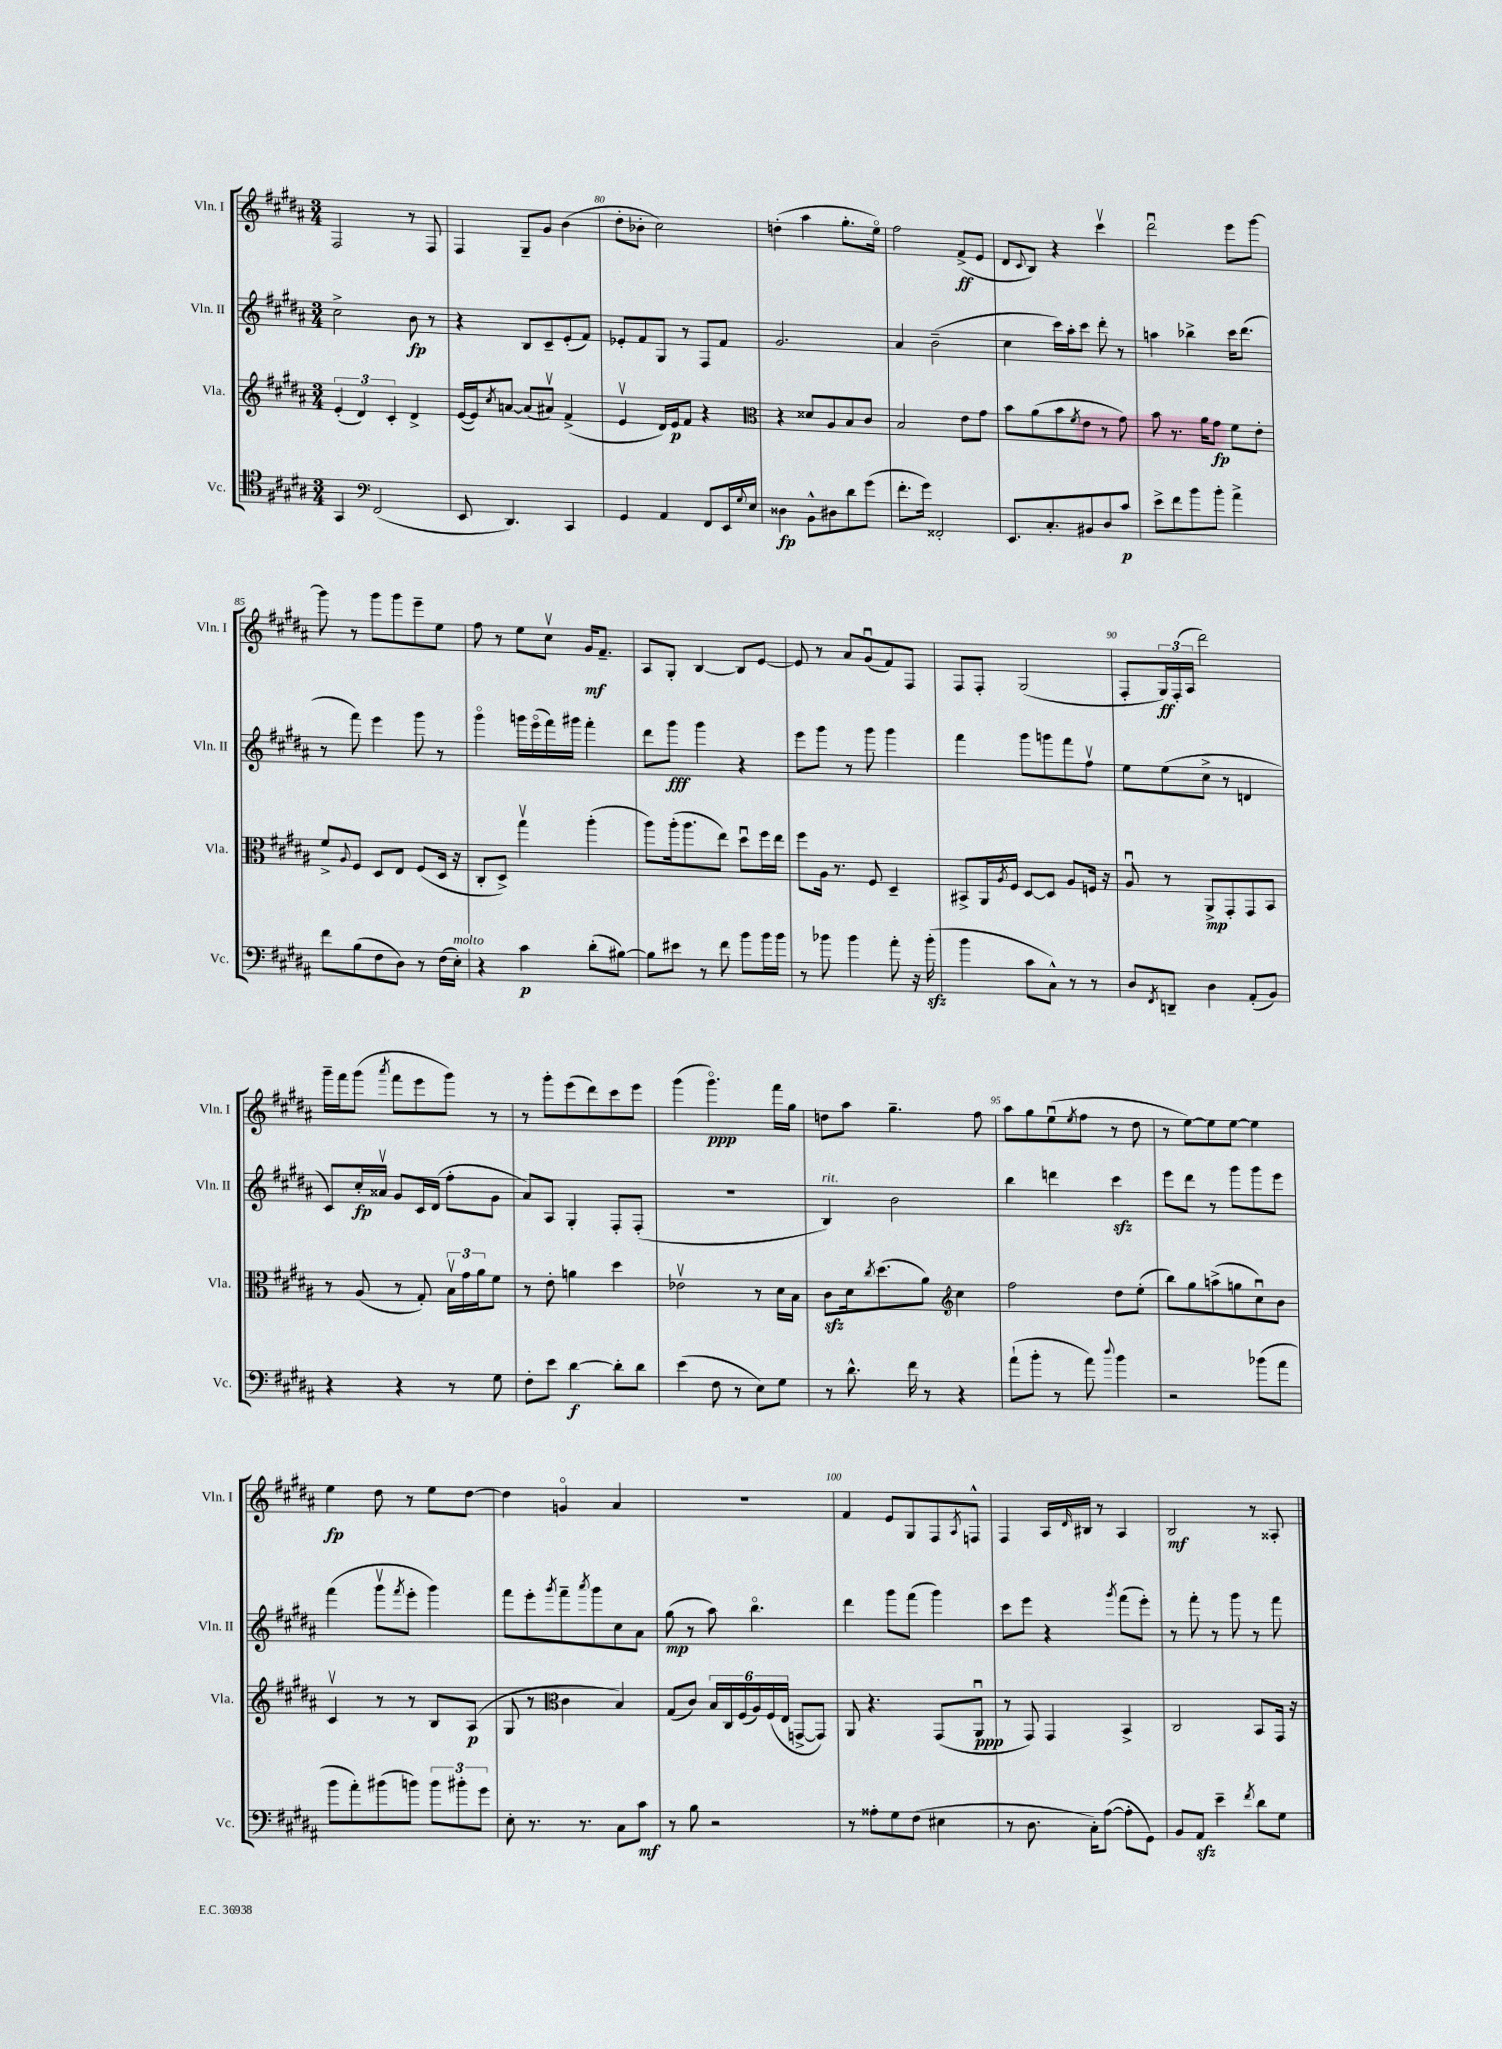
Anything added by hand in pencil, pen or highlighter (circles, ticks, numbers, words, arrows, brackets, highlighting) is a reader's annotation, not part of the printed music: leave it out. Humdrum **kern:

**kern	**dynam	**kern	**dynam	**kern	**dynam	**kern	**dynam
*part4	*part4	*part3	*part3	*part2	*part2	*part1	*part1
*staff4	*staff4	*staff3	*staff3	*staff2	*staff2	*staff1	*staff1
*I"Vc.	*	*I"Vla.	*	*I"Vln. II	*	*I"Vln. I	*
*I'Vc.	*	*I'Vla.	*	*I'Vln. II	*	*I'Vln. I	*
*clefC4	*	*clefG2	*	*clefG2	*	*clefG2	*
*k[f#c#g#d#a#]	*	*k[f#c#g#d#a#]	*	*k[f#c#g#d#a#]	*	*k[f#c#g#d#a#]	*
*M3/4	*	*M3/4	*	*M3/4	*	*M3/4	*
=78	=78	=78	=78	=78	=78	=78	=78
4GG#/	.	(6e'/	.	2cc#^\	.	2F#/	.
.	.	6d#/)	.	.	.	.	.
*clefF4	*	*	*	*	*	*	*
(2FF#/	.	.	.	.	.	.	.
.	.	6c#'/	.	.	.	.	.
.	.	4d#^/	.	8b\	fp	8r	.
.	.	.	.	8r	.	8F#/	.
=79	=79	=79	=79	=79	=79	=79	=79
8EE/	.	([16e/LL	.	4r	.	4F#/	.
.	.	16e/J])	.	.	.	.	.
.	.	8qcc#/	.	.	.	.	.
4.DD#/)	.	[8an/J	.	.	.	.	.
.	.	(8a/L]	.	8B/L	.	8G#~/L	.
.	.	8a#Xv/J)	.	8c#~/	.	8g#/J	.
4CC#/	.	(4f#^/	.	(8e'/	.	(4b\	.
.	.	.	.	8f#/J)	.	.	.
=80	=80	=80	=80	=80	=80	=80	=80
4GG#/	.	4ev/	.	8e-X'/L	.	8dd#'\L	.
.	.	.	.	8f#/	.	8b-X'\J	.
4AA#/	.	16d#/LL)	.	8G#/J	.	2cc#\)	.
.	.	16e/J	p	.	.	.	.
.	.	8f#/J	.	8r	.	.	.
8FF#/L	.	4r	.	8F#/L	.	.	.
16EE/L	.	.	.	8f#/J	.	.	.
8qqG#/	.	.	.	.	.	.	.
16E/JJ	.	.	.	.	.	.	.
=81	=81	=81	=81	=81	=81	=81	=81
*	*	*clefC3	*	*	*	*	*
4D##X\	fp	4r	.	2.g#/	.	(4ddn'\	.
8BB^^\L	.	8d##X/L	.	.	.	4aa#\	.
8D#X\	.	8A#/	.	.	.	.	.
8d#\	.	8B/	.	.	.	8.gg#'\L	.
(8g#\J	.	8c#/J	.	.	.	.	.
.	.	.	.	.	.	16ee\Jk)	.
=82	=82	=82	=82	=82	=82	=82	=82
8.f#'\L	.	2B/	.	4a#/	.	2ff#\	.
16g#\Jk)	.	.	.	.	.	.	.
2FF##X'/	.	.	.	(2b~\	.	.	.
.	.	8e\L	.	.	.	(8f#^/L	ff
.	.	8g#\J	.	.	.	8e/J	.
=83	=83	=83	=83	=83	=83	=83	=83
8.EE/L	.	8b\L	.	4cc#\	.	8d#/L	.
.	.	.	.	.	.	8qqc#/	.
.	.	(8a#\	.	.	.	8B/J)	.
8.C#'/	.	.	.	.	.	.	.
.	.	8b\	.	16ccc#\LL)	.	4r	.
.	.	.	.	16aa#'\J	.	.	.
.	.	8qf#/	.	.	.	.	.
8BB#X/	.	8e\J	.	8ccc#\J	.	.	.
8D#/	.	8r	.	8ddd#'\	.	4ccc#v\	.
8c#/J	p	8g#\)	.	8r	.	.	.
=84	=84	=84	=84	=84	=84	=84	=84
8e^\L	.	8b\	.	4aan\	.	2ddd#u\	.
8f#\	.	8.r	.	.	.	.	.
8b\	.	.	.	4bb-X^\	.	.	.
.	.	16a#\KL	.	.	.	.	.
8b'\J	.	8g#\J	fp	.	.	.	.
4a#^\	.	8f#\L	.	16ccc#\KL	.	8eee\L	.
.	.	.	.	(8.ddd#\J	.	.	.
.	.	8e'\J	.	.	.	[8ggg#\J	.
!!LO:LB:g=z
=85	=85	=85	=85	=85	=85	=85	=85
8f#\L	.	8f#^/L	.	8r	.	8ggg#\]	.
.	.	8qqA#/	.	.	.	.	.
(8B\	.	8F#/J	.	8fff#\)	.	8r	.
8F#\	.	8D#/L	.	4eee\	.	8ggg#\L	.
8D#\J)	.	8E/J	.	.	.	8ggg#\	.
8r	.	(8F#/L	.	8ggg#\	.	8eee~\	.
(16F#\LL	.	16D#/Jk	.	8r	.	8ee\J	.
!LO:TX:a:i:t=molto	!	!	!	!	!	!	!
16E'\JJ)	.	16r	.	.	.	.	.
=86	=86	=86	=86	=86	=86	=86	=86
4r	.	8C#'/L	.	4ggg#\	.	8ff#\	.
.	.	8D#^/J)	.	.	.	8r	.
4c#\	p	4gg#v\	.	16gggn\LL	.	8ee\L	.
.	.	.	.	(16eee\	.	.	.
.	.	.	.	16fff#\)	.	8cc#v\J	.
.	.	.	.	16ggg#X\JJ	.	.	.
(8d#'\L	.	(4aa#'\	.	4fff#'\	.	16g#/KL	mf
.	.	.	.	.	.	8.f#~/J	.
[8B#X\J)	.	.	.	.	.	.	.
=87	=87	=87	=87	=87	=87	=87	=87
8B#\L]	.	8aa#\L)	.	8ddd#\L	.	8A#/L	.
8e#X\J	.	(16aa#'\k	.	8ggg#\J	fff	8G#'/J	.
.	.	8.aa#\	.	.	.	.	.
8r	.	.	.	4ggg#\	.	[4B/	.
8f#\	.	8ee\J)	.	.	.	.	.
8b\L	.	8dd#u\L	.	4r	.	8B/L]	.
16b\L	.	16ff#\L	.	.	.	[8e/J	.
16b\JJ	.	16ee\JJ	.	.	.	.	.
=88	=88	=88	=88	=88	=88	=88	=88
8r	.	8ff#\L	.	8eee\L	.	8e/]	.
8b-X\	.	16A#\Jk	.	8ggg#\J	.	8r	.
.	.	8.r	.	.	.	.	.
4b-\	.	.	.	8r	.	8a#/L	.
.	.	8F#/	.	8ggg#\	.	(8g#u/	.
8a#'\	.	4D#~/	.	4ggg#\	.	8f#/)	.
16r	.	.	.	.	.	8F#/J	.
(16b-zz'\	.	.	.	.	.	.	.
=89	=89	=89	=89	=89	=89	=89	=89
4b\	.	8BB#X^/L	.	4fff#\	.	8F#/L	.
.	.	16AA#/L	.	.	.	8F#'/J	.
.	.	8qA#/	.	.	.	.	.
.	.	16F#/JJ	.	.	.	.	.
8c#\L	.	[8D#/L	.	8ggg#\L	.	(2G#/	.
8C#^^\J)	.	8D#/J]	.	8gggn\	.	.	.
8r	.	8A#/L	.	8fff#\	.	.	.
8r	.	16Fn/Jk	.	8ff#v\J	.	.	.
.	.	16r	.	.	.	.	.
=90	=90	=90	=90	=90	=90	=90	=90
8D#/L	.	8A#u/	.	8ee\L	.	8F#'/L	.
8qFF#/	.	.	.	.	.	.	.
8DDn~/J	.	8r	.	(8ee\	.	24G#/L)	ff
.	.	.	.	.	.	(24F#'/	.
.	.	.	.	.	.	24A#/JJ	.
4D#\	.	8AA#^/L	mp	8cc#^\J	.	2ddd#\)	.
.	.	8GG#'/	.	8r	.	.	.
(8AA#'/L	.	8GG#/	.	4dn/	.	.	.
8BB/J)	.	8BB/J	.	.	.	.	.
!!LO:LB:g=z
=91	=91	=91	=91	=91	=91	=91	=91
4r	.	8r	.	8c#/L)	.	16ggg#~\LL	.
.	.	.	.	.	.	16fff#\J	.
.	.	(8A#/	.	16cc#'/L	fp	(8ggg#\J	.
.	.	.	.	16a##Xv/JJ	.	.	.
.	.	.	.	.	.	8qaaa#/	.
4r	.	8r	.	8g#/L	.	8fff#\L	.
.	.	8G#'/)	.	16c#/L	.	8eee\	.
.	.	.	.	(16d#/JJ	.	.	.
8r	.	24Bv\LL	.	8ff#'\L	.	8ggg#\J)	.
.	.	24g#\	.	.	.	.	.
.	.	24a#\J	.	.	.	.	.
8G#\	.	8f#\J	.	8g#\J	.	8r	.
=92	=92	=92	=92	=92	=92	=92	=92
8F#'\L	.	8r	.	8a#/L)	.	8r	.
8e\J	.	8e'\	.	8A#/J	.	8ggg#'\L	.
[4d#\	f	4an\	.	4G#'/	.	(8eee\	.
.	.	.	.	.	.	8ddd#\)	.
8d#'\L]	.	4dd#\	.	8F#'/L	.	8ccc#\	.
8d#\J	.	.	.	(8F#'/J	.	8eee\J	.
=93	=93	=93	=93	=93	=93	=93	=93
(4e\	.	2e-Xv\	.	2.r	.	(4ggg#\	.
8F#\	.	.	.	.	.	4.ggg#\)	ppp
8r	.	.	.	.	.	.	.
8E\L)	.	8r	.	.	.	.	.
8G#\J	.	16d#\LL	.	.	.	16fff#\LL	.
.	.	16B\JJ	.	.	.	16gg#\JJ	.
=94	=94	=94	=94	=94	=94	=94	=94
!	!	!	!	!LO:TX:a:i:t=rit.	!	!	!
8r	.	8c#zz\L	.	4B/)	.	8ddn\L	.
8.d#^^\	.	16d#\k	.	.	.	8aa#\J	.
.	.	8qcc#/	.	.	.	.	.
.	.	(8.dd#\	.	.	.	.	.
.	.	.	.	2b\	.	4.gg#~\	.
16f#\	.	.	.	.	.	.	.
8r	.	8a#\J)	.	.	.	.	.
*	*	*clefG2	*	*	*	*	*
4r	.	4cc#\	.	.	.	.	.
.	.	.	.	.	.	8ff#\	.
=95	=95	=95	=95	=95	=95	=95	=95
(8a#`\L	.	2ff#\	.	4bb\	.	8aa#\L	.
8b'\J	.	.	.	.	.	8gg#\	.
8r	.	.	.	4dddn\	.	(8eeu\	.
.	.	.	.	.	.	8qee/	.
8a#\)	.	.	.	.	.	8ff#\J	.
8qqdd#/	.	.	.	.	.	.	.
4b\	.	8dd#\L	.	4ccc#zz\	.	8r	.
.	.	(8ee'\J	.	.	.	8dd#\	.
=96	=96	=96	=96	=96	=96	=96	=96
2r	.	8bb\L)	.	8eee\L	.	8r	.
.	.	8gg#\	.	8ddd#\J	.	[8ee\L)	.
.	.	(8aan^\	.	8r	.	8ee\]	.
.	.	8ggn\	.	8ggg#\L	.	[8ee\J	.
(8b-X\L	.	8cc#u\)	.	8ggg#\	.	4ee\]	.
8a#\J	.	8b\J	.	8eee\J	.	.	.
!!LO:LB:g=z
=97	=97	=97	=97	=97	=97	=97	=97
8b\L	.	4c#v/	.	(4fff#\	.	4ee\	fp
8a#'\)	.	.	.	.	.	.	.
(8b#X\	.	8r	.	8ggg#v\L	.	8dd#\	.
.	.	.	.	8qfff#/	.	.	.
8bn\J)	.	8r	.	8eee'\J	.	8r	.
12b\L	.	8B/L	.	4ggg#\)	.	8ee\L	.
12b#X'\	.	.	.	.	.	.	.
.	.	(8A#/J	p	.	.	[8dd#\J	.
12g#\J	.	.	.	.	.	.	.
=98	=98	=98	=98	=98	=98	=98	=98
8E'\	.	8G#/	.	8fff#\L	.	4dd#\]	.
8.r	.	8r	.	8eee'\	.	.	.
*	*	*clefC3	*	*	*	*	*
.	.	.	.	8qggg#/	.	.	.
.	.	4c#\	.	8fff#~\	.	4gn/	.
8.r	.	.	.	.	.	.	.
.	.	.	.	8qaaa#/	.	.	.
.	.	.	.	8ggg#\	.	.	.
8C#\L	.	4B/)	.	8cc#\	.	4a#/	.
8c#\J	mf	.	.	8a#\J	.	.	.
=99	=99	=99	=99	=99	=99	=99	=99
8r	.	(8G#/L	.	(8gg#\	mp	2.r	.
8B\	.	8c#/J)	.	8r	.	.	.
2r	.	24B/LL	.	8aa#\)	.	.	.
.	.	24C#/	.	.	.	.	.
.	.	(24F#/	.	.	.	.	.
.	.	24A#/)	.	4.bb\	.	.	.
.	.	(24F#/	.	.	.	.	.
.	.	24E/JJ	.	.	.	.	.
.	.	[8GGn^/L	.	.	.	.	.
.	.	8GG/J])	.	.	.	.	.
=100	=100	=100	=100	=100	=100	=100	=100
8r	.	8AA#/	.	4ddd#\	.	4f#/	.
8A##X'\L	.	4.r	.	.	.	.	.
8G#\	.	.	.	8ggg#\L	.	8e/L	.
(8F#\J	.	.	.	(8fff#\J	.	8G#/	.
4E#X\	.	(8GG#/L	.	4ggg#\)	.	8F#/	.
.	.	.	.	.	.	8qA#/	.
.	.	8AA#u/J	ppp	.	.	8Fn^^/J	.
=101	=101	=101	=101	=101	=101	=101	=101
8r	.	8r	.	8ccc#\L	.	4F#/	.
8.D#\	.	8GG#/)	.	8eee\J	.	.	.
.	.	4GG#/	.	4r	.	16A#/LL	.
.	.	.	.	.	.	16qqd#/	.
16C#'\KL)	.	.	.	.	.	16B#X/JJ	.
([8A#\J	.	.	.	.	.	8r	.
.	.	.	.	8qggg#/	.	.	.
8A#'\L]	.	4BB^/	.	(8fff#\L	.	4A#/	.
8GG#\J)	.	.	.	8eee'\J)	.	.	.
=102	=102	=102	=102	=102	=102	=102	=102
8BB/L	.	2C#/	.	8r	.	2B/	mf
8AA#zz/J	.	.	.	8fff#'\	.	.	.
4e~\	.	.	.	8r	.	.	.
.	.	.	.	8ggg#\	.	.	.
8qf#/	.	.	.	.	.	.	.
8d#\L	.	8BB/L	.	8r	.	8r	.
8G#\J	.	16GG#/Jk	.	8fff#\	.	8A##X'/	.
.	.	16r	.	.	.	.	.
==	==	==	==	==	==	==	==
*-	*-	*-	*-	*-	*-	*-	*-
